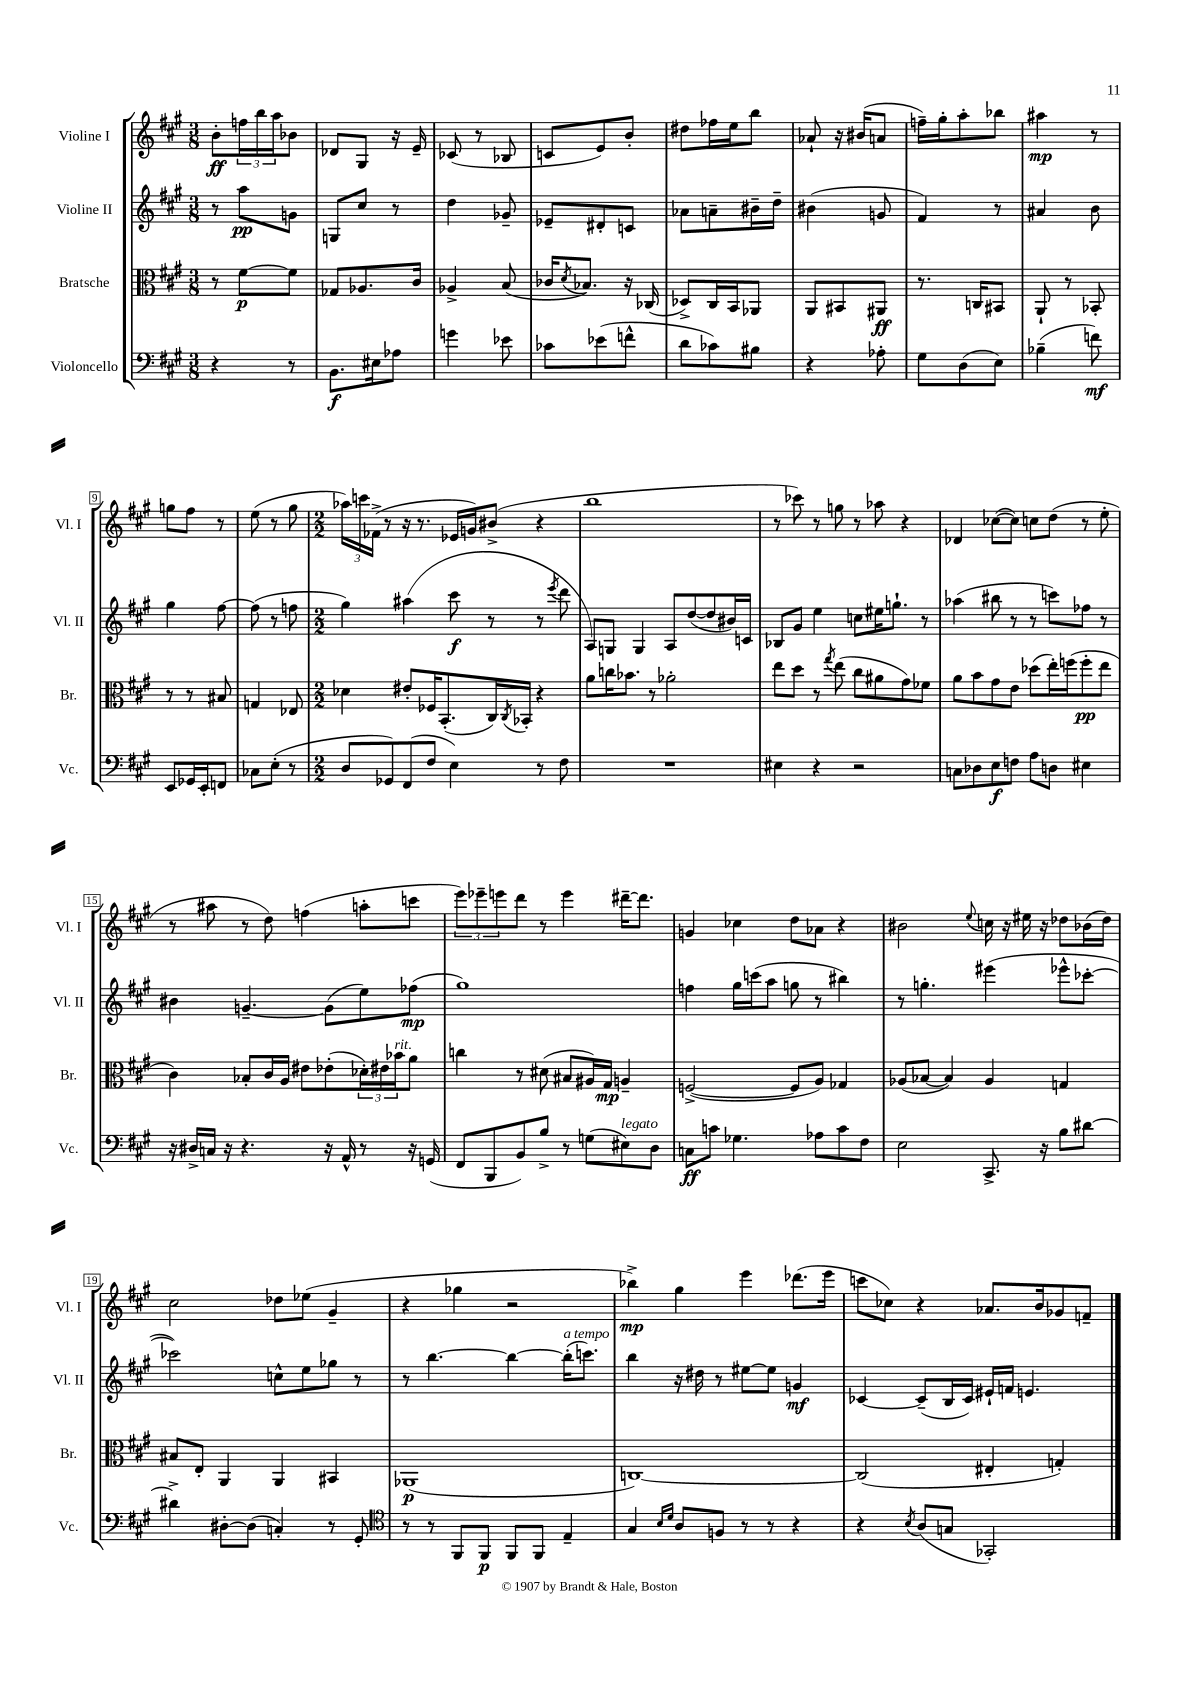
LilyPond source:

<<
\new StaffGroup <<
\new Staff = "s0" \with { instrumentName = "Violine I" shortInstrumentName = "Vl. I" } {
    \clef treble \key a \major \numericTimeSignature \time 3/8
    b'8-.\ff \tuplet 3/2 { f''16 b''16 a''16 } bes'8 |
    des'8 gis8 r16 e'16-- |
    ces'8( r8 bes8 |
    c'8 e'8) b'8-. |
    dis''8 fes''16 e''16 b''8 |
    aes'8-! r16 bis'16( a'8 |
    f''16--) gis''16-. a''8-. bes''8 |
    ais''4\mp r8 |
    g''8 fis''8 r8 |
    e''8( r8 gis''8 |
    \numericTimeSignature \time 2/2 \tuplet 3/2 { aes''16) c'''16 fes'16->( } r8 r16 r8. ees'16 g'16) bis'8->( r4 |
    b''1 |
    r8 ces'''8) r8 g''8 r8 aes''8 r4 |
    des'4 ces''8~( ces''8) c''8 d''8( r8 e''8-. |
    r8 ais''8 r8 d''8) f''4( a''8-. c'''8 |
    \tuplet 3/2 { e'''8) ees'''8-- e'''8 } d'''8 r8 e'''4 dis'''16~-- dis'''8. |
    g'4 ces''4 d''8 aes'8 r4 |
    bis'2 \appoggiatura { e''8 } c''16 r16 eis''16 r16 des''8 bes'16( des''16) |
    cis''2 des''8 ees''8( gis'4-- |
    r4 ges''4 r2 |
    bes''4->\mp) gis''4 e'''4 des'''8.( e'''16 |
    c'''8 ces''8) r4 aes'8. b'16 ges'8 f'8-- \bar "|." |
}
\new Staff = "s1" \with { instrumentName = "Violine II" shortInstrumentName = "Vl. II" } {
    \clef treble \key a \major \numericTimeSignature \time 3/8
    r8 a''8\pp g'8 |
    g8 cis''8 r8 |
    d''4 ges'8-- |
    ees'8-- dis'8-. c'8 |
    aes'8 a'8-- bis'16-- d''16-- |
    bis'4( g'8 |
    fis'4) r8 |
    ais'4 b'8 |
    gis''4 fis''8~ |
    fis''8( r8 f''8 |
    \numericTimeSignature \time 2/2 gis''4) ais''4( cis'''8\f r8 r8 \acciaccatura { e'''8 } d'''8 |
    a8) g8 g4 a8 d''8~( d''8 bis'16) c'16 |
    bes8 gis'8 e''4 c''8 eis''16 g''8.-! r8 |
    aes''4( bis''8 r8 r8 c'''8) fes''8 r8 |
    bis'4 g'4.~-- g'8( e''8) fes''8\mp( |
    gis''1) |
    f''4 gis''16 c'''16( a''8 g''8 r8 bis''4) |
    r8 g''4.-. eis'''4( ees'''8-^ ces'''8~-. |
    ces'''2) c''8-^ e''8 ges''8 r8 |
    r8 b''4.~ b''4~ b''16-.^\markup { \italic "a tempo" }( c'''8.) |
    b''4 r16 dis''16 r8 eis''8~ eis''8 g'4\mf |
    ces'4~ ces'8--( b16 ces'16) eis'16-! f'16 e'4. \bar "|." |
}
\new Staff = "s2" \with { instrumentName = "Bratsche" shortInstrumentName = "Br." } {
    \clef alto \key a \major \numericTimeSignature \time 3/8
    r8 fis'8~\p fis'8 |
    ges8 aes8. cis'16 |
    aes4-> b8( |
    ces'16 \acciaccatura { d'8 } bes8.) r16 ces16( |
    des8->) cis16 b,16 aes,8 |
    a,8 bis,8 ais,8\ff |
    r8. c16 bis,8 |
    a,8-! r8 bes,8-. |
    r8 r8 bis8 |
    g4 ees8 |
    \numericTimeSignature \time 2/2 des'4 eis'8-. fes16 b,8.-.( cis16) \acciaccatura { cis8 } bes,16-. r4 |
    a'8 c''16 bes'8. r8 aes'2-. |
    e''8 d''8 r8 \acciaccatura { gis''8 } e''8( cis''8 ais'8 gis'8) fes'8 |
    a'8 b'8 gis'8 e'8 des''8( e''16-.) f''16( f''8-.\pp e''8 |
    cis'4) bes8-. cis'16 a16 eis'8 ees'8-.( \tuplet 3/2 { des'16-.) eis'16 bes'16^\markup { \italic "rit." } } a'8 |
    c''4 r8 dis'8( bis8 ais16) gis16\mp a4-- |
    f2~->( f8 a8) ges4 |
    aes8( bes8~ bes4) aes4 g4 |
    bis8 e8-. a,4 a,4 bis,4 |
    aes,1\p( |
    c1~) |
    c2( eis4-. g4-.) \bar "|." |
}
\new Staff = "s3" \with { instrumentName = "Violoncello" shortInstrumentName = "Vc." } {
    \clef bass \key a \major \numericTimeSignature \time 3/8
    r4 r8 |
    b,8.\f eis16 aes8 |
    g'4 ees'8 |
    ces'8 ees'8( f'8-^ |
    d'8 ces'8) bis8 |
    r4 aes8-. |
    gis8 d8( e8) |
    bes4--( f'8\mf) |
    e,8 ges,16 e,16-. f,8 |
    ces8 e8-.( r8 |
    \numericTimeSignature \time 2/2 d8 ges,8) fis,8( fis8 e4) r8 fis8 |
    R1 |
    eis4 r4 r2 |
    c8 des8 e8\f f8 a8 d8 eis4 |
    r16 dis16-> c16 r16 r4. r16 a,16-^ r8 r16 g,16( |
    fis,8 b,,8 b,8) b8-> r8 g8( eis8^\markup { \italic "legato" }) d8 |
    c8\ff c'8 ges4. aes8 c'8 fis8 |
    e2 cis,8.-> r16 b8 dis'8~ |
    dis'4-> dis8~-. dis8( c4-.) r8 gis,8-. |
    \clef tenor r8 r8 fis,8 fis,8\p fis,8 fis,8 e4-- |
    gis4 \grace { b16 d'16 } a8 f8 r8 r8 r4 |
    r4 \acciaccatura { b8 } a8( g8 ges,2-.) \bar "|." |
}
>>
>>
\layout { \context { \Score \override BarNumber.stencil = #(make-stencil-boxer 0.1 0.3 ly:text-interface::print) } }
